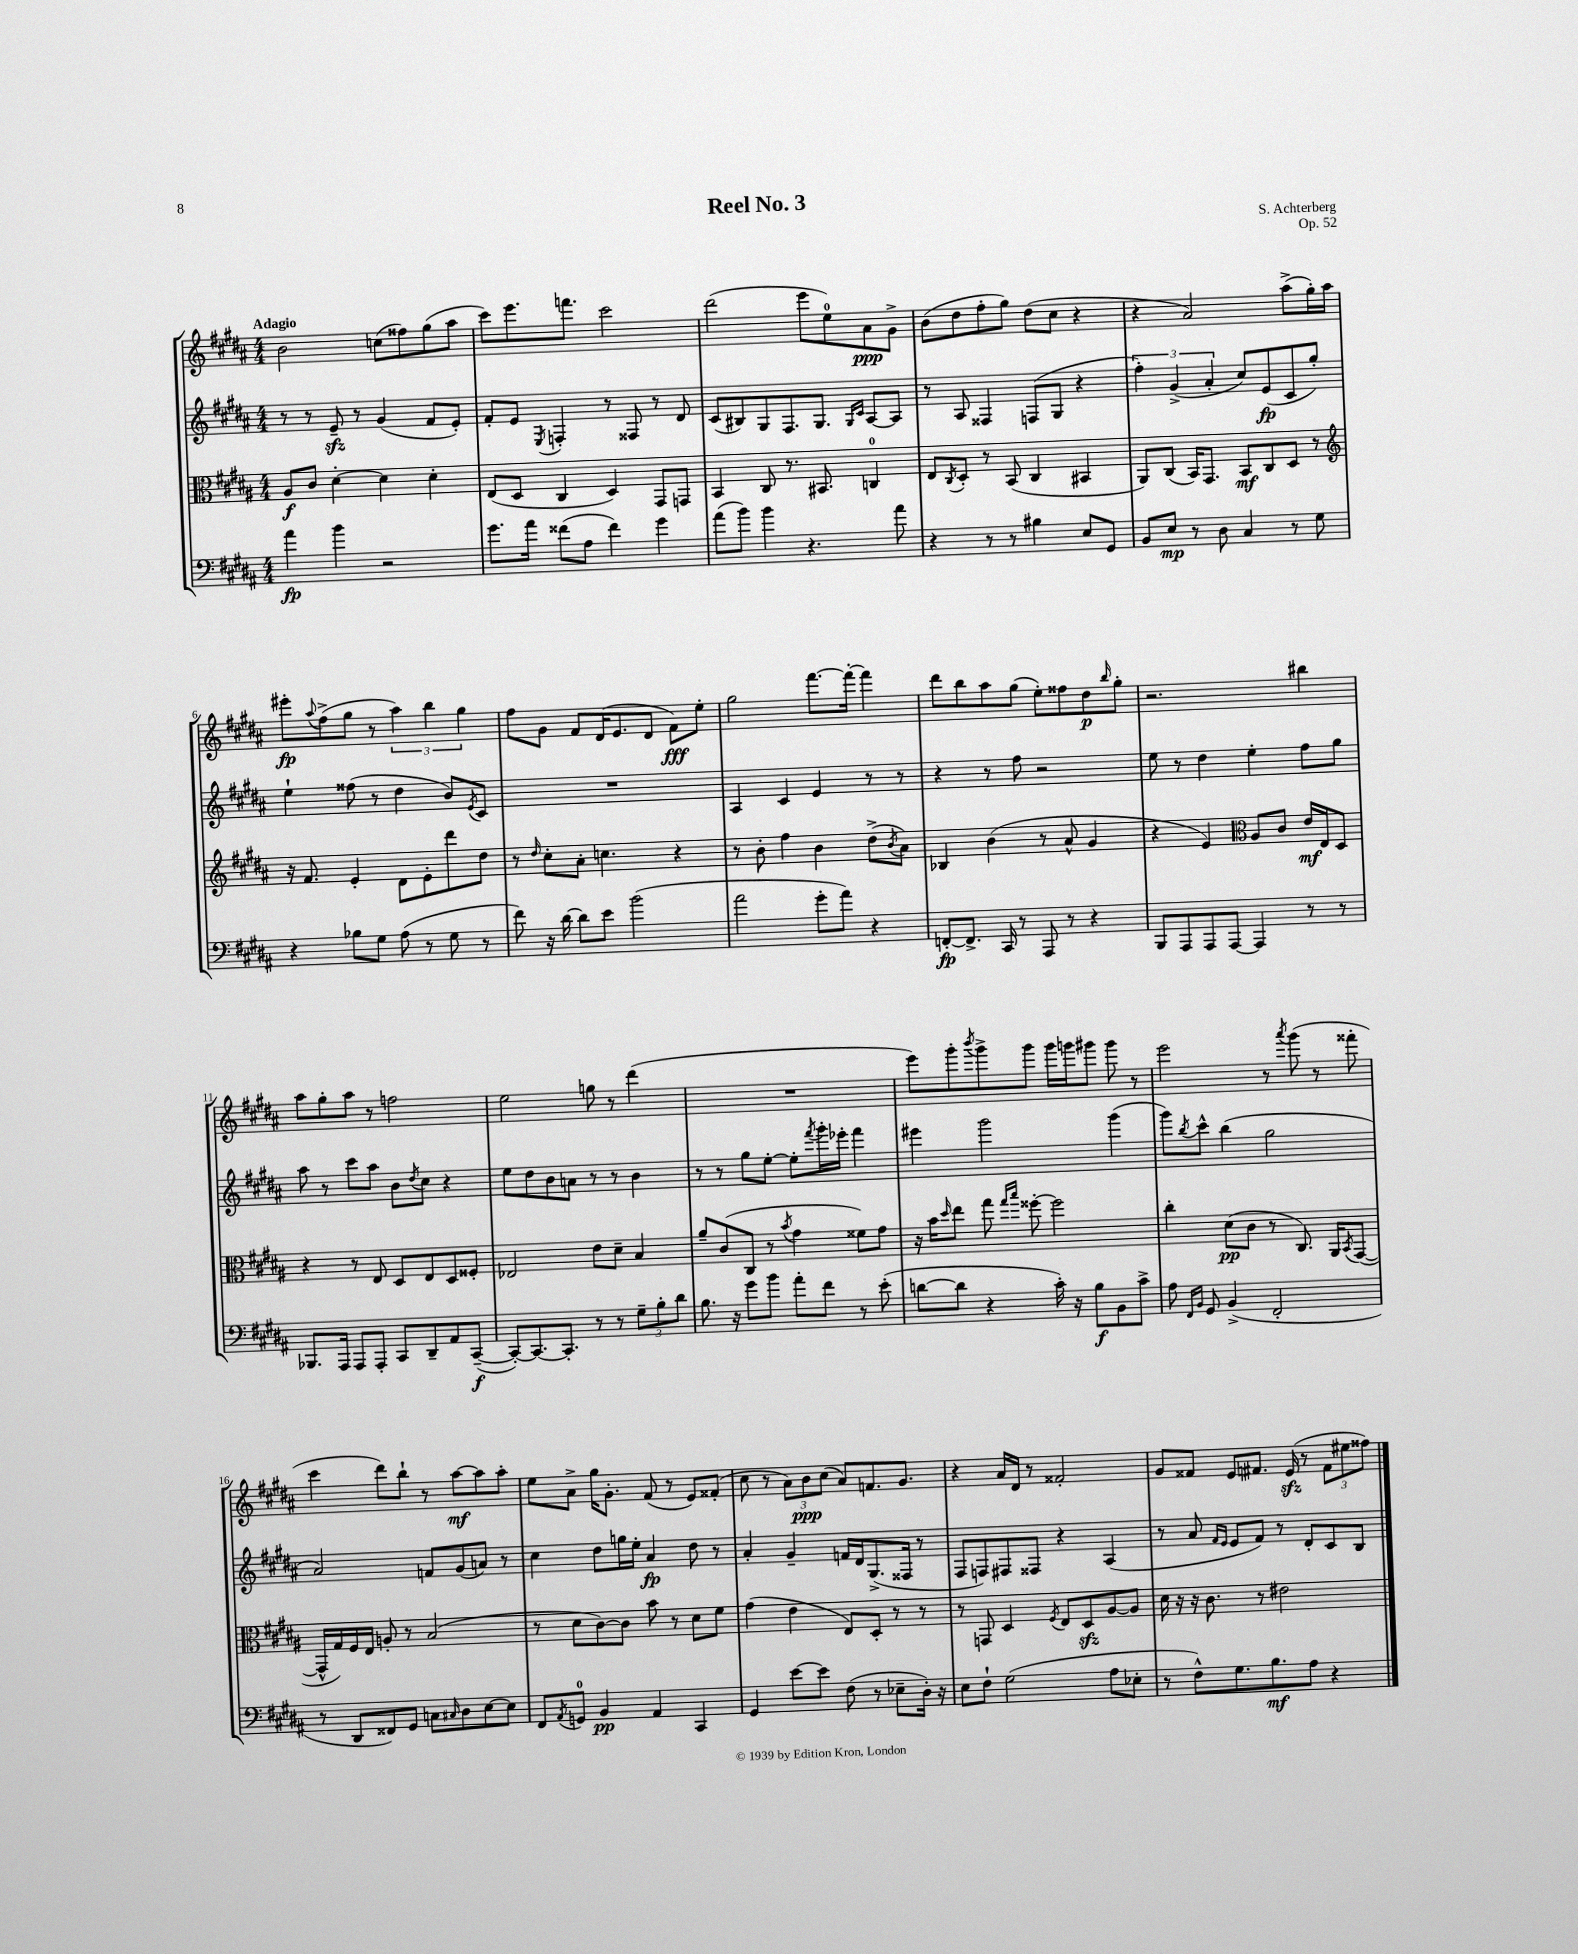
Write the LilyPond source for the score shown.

\header { title = "Reel No. 3" composer = "S. Achterberg" opus = "Op. 52" }
<<
\new StaffGroup <<
\new Staff = "s0" {
    \clef treble \key b \major \numericTimeSignature \time 4/4 \tempo "Adagio"
    b'2 c''8( fisis''8) gis''8( ais''8 |
    cis'''8) e'''8. f'''8. cis'''2 |
    dis'''2( e'''8 e''8-0) ais'8\ppp gis'8-> |
    b'8( dis''8 fis''8-. gis''8) dis''8( cis''8 r4 |
    r4 ais'2) ais''8->( gis''16-.) ais''16 |
    eis'''8-.\fp \appoggiatura { ais''8 } fis''8->( gis''8 r8 \tuplet 3/2 { ais''4) b''4 gis''4 } |
    fis''8 gis'8 fis'8 dis'16( e'8. dis'8 fis'8\fff) e''8-. |
    gis''2 fis'''8.~ fis'''16~-. fis'''4 |
    dis'''8 b''8 ais''8 gis''8( e''8-.) fisis''8 dis''8\p \grace { b''16 } gis''8-. |
    r2. bis''4 |
    ais''8 gis''8-. ais''8 r8 f''2 |
    e''2 g''8 r8 dis'''4( |
    R1 |
    e'''8) gis'''8-. \acciaccatura { b'''8 } gis'''8-> gis'''8 gis'''16 g'''16 gis'''8 gis'''8 r8 |
    e'''2 r8 \acciaccatura { ais'''8 } gis'''8( r8 fisis'''8-. |
    cis'''4 dis'''8) b''8-! r8 ais''8~\mf ais''8 ais''8-. |
    e''8 ais'8-> gis''16 gis'8.-. fis'8( r8 e'8) fisis'8-.( |
    cis''8 r8 \tuplet 3/2 { ais'8) b'8\ppp cis''8( } ais'8) f'8. gis'8. |
    r4 ais'16 dis'16 r8 fisis'2-. |
    gis'8 fisis'8 e'8 fis'8. e'16\sfz( r8 \tuplet 3/2 { fis'8 eis''8 fisis''8) } \bar "|." |
}
\new Staff = "s1" {
    \clef treble \key b \major \numericTimeSignature \time 4/4
    r8 r8 e'8--\sfz r8 gis'4( fis'8 e'8-.) |
    fis'8-. e'8 \acciaccatura { e8 } f4-. r8 fisis8 r8 dis'8 |
    cis'8( bis8) gis8 fis8. gis8. \grace { gis16 cis'16 } ais8~ ais8 |
    r8 ais8 fisis4 f8( gis8 r4 |
    \tuplet 3/2 { fis''4-.) gis'4->( ais'4-. } cis''8) e'8\fp( cis'8 gis''8-.) |
    e''4-! fisis''8( r8 dis''4 b'8) \acciaccatura { e'8 } cis'8 |
    R1 |
    ais4 cis'4 e'4 r8 r8 |
    r4 r8 fis''8 r2 |
    e''8 r8 dis''4 e''4-. fis''8 gis''8 |
    ais''8 r8 cis'''8 ais''8 b'8 \acciaccatura { dis''8 } cis''8 r4 |
    e''8 dis''8 b'8 a'8 r8 r8 b'4 |
    r8 r8 gis''8 e''8~-. e''8-. \acciaccatura { fis'''8 } gis'''16-. ees'''16-. fis'''4 |
    eis'''4 gis'''2 gis'''4( |
    gis'''8) \acciaccatura { b''8 } cis'''8-^ b''4( gis''2 |
    ais'2) f'8 gis'8( a'8) r8 |
    cis''4 dis''8 g''16 e''16-. ais'4\fp dis''8 r8 |
    ais'4-. gis'4-- f'16 dis'16 gis8.->( fisis16 r8 |
    fis8 f8) fis8 fisis8 r4 ais4( |
    r8 ais'8 \grace { fis'16 e'16 } e'8 fis'8) r8 dis'8-. cis'8 b8 \bar "|." |
}
\new Staff = "s2" {
    \clef alto \key b \major \numericTimeSignature \time 4/4
    ais8\f cis'8 dis'4~-. dis'4 dis'4-. |
    e8( dis8 cis4 dis4) gis,8 g,8 |
    b,4 cis8 r8. bis,8. c4-0 |
    e8 \acciaccatura { cis8 } dis8-. r8 b,8( cis4 bis,4 |
    ais,8) cis8( b,16) gis,8. b,8\mf cis8 dis8 r8 |
    \clef treble r16 fis'8. e'4-. dis'8 e'8-. dis'''8 dis''8 |
    r8 \grace { dis''16 } cis''8-. ais'8-. c''4. r4 |
    r8 b'8-. fis''4 b'4 dis''8->( \acciaccatura { b'8 } ais'8) |
    bes4 b'4( r8 ais'8-^ gis'4 |
    r4 e'4) \clef alto ais8 cis'8 e'16\mf e16 dis8 |
    r4 r8 e8 dis8 e8 dis8 fisis8-. |
    ees2 e'8 dis'8-- b4 |
    ais'8-- cis'8( cis8 r8 \acciaccatura { b'8 } gis'4 fisis'8) gis'8 |
    r16 b'16 \grace { dis''16 } e''8 gis''8 \grace { gis''16 b''16 } fisis''8~-. fisis''2 |
    cis''4-. dis'8\pp( cis'8 r8 cis8.) ais,16 \acciaccatura { b,8 } gis,8~( |
    gis,16-^ gis16) fis16 e16 a8-. r8 b2( |
    r8 dis'8 cis'8~) cis'8 b'8 r8 dis'8 fis'8 |
    gis'4( e'4 e8) dis8-. r8 r8 |
    r8 g,8 dis4 \acciaccatura { fis8 } e8 dis8\sfz ais8~ ais8 |
    dis'16 r16 r16 cis'8. r8 eis'2 \bar "|." |
}
\new Staff = "s3" {
    \clef bass \key b \major \numericTimeSignature \time 4/4
    ais'4\fp b'4 r2 |
    gis'8. ais'16 fisis'8( ais8 fisis'4) gis'4 |
    ais'8( b'8) b'4 r4. ais'8 |
    r4 r8 r8 bis4 e8 gis,8 |
    b,8 e8\mp r8 dis8 cis4 r8 gis8 |
    r4 bes8 gis8 ais8( r8 gis8 r8 |
    fis'8) r16 dis'16~ dis'8 e'8 b'2( |
    ais'2 gis'8-. ais'8) r4 |
    f,8~-.\fp f,8.-> cis,16 r8 ais,,8 r8 r4 |
    b,,8 ais,,8 ais,,8 ais,,8~ ais,,4 r8 r8 |
    bes,,8. ais,,16 ais,,8 ais,,8-. cis,8 dis,8-- ais,8 cis,8~--\f( |
    cis,8~-.) cis,8.~ cis,8.-. r8 r8 \tuplet 3/2 { gis8-- b8-. dis'8 } |
    b8. r16 gis'8 b'8 ais'8-. fis'8 r8 e'8-.( |
    d'8~ d'8 r4 cis'16-.) r16 b8\f b,8 cis'8-> |
    ais8 \grace { fis,16 b,16 } gis,8 b,4->( fis,2-. |
    r8 dis,8 fisis,8) gis,8 c8 \grace { cis16 } dis8 e8~ e8 |
    fis,8 \acciaccatura { ais,8 } g,8-0 b,4\pp ais,4 cis,4 |
    gis,4 e'8~ e'8 fis8( r8 ees8-- dis16-.) r16 |
    e8 fis8-! gis2( ais8 ees8-. |
    r8 fis8-^) gis8. b8.\mf ais8 r4 \bar "|." |
}
>>
>>
